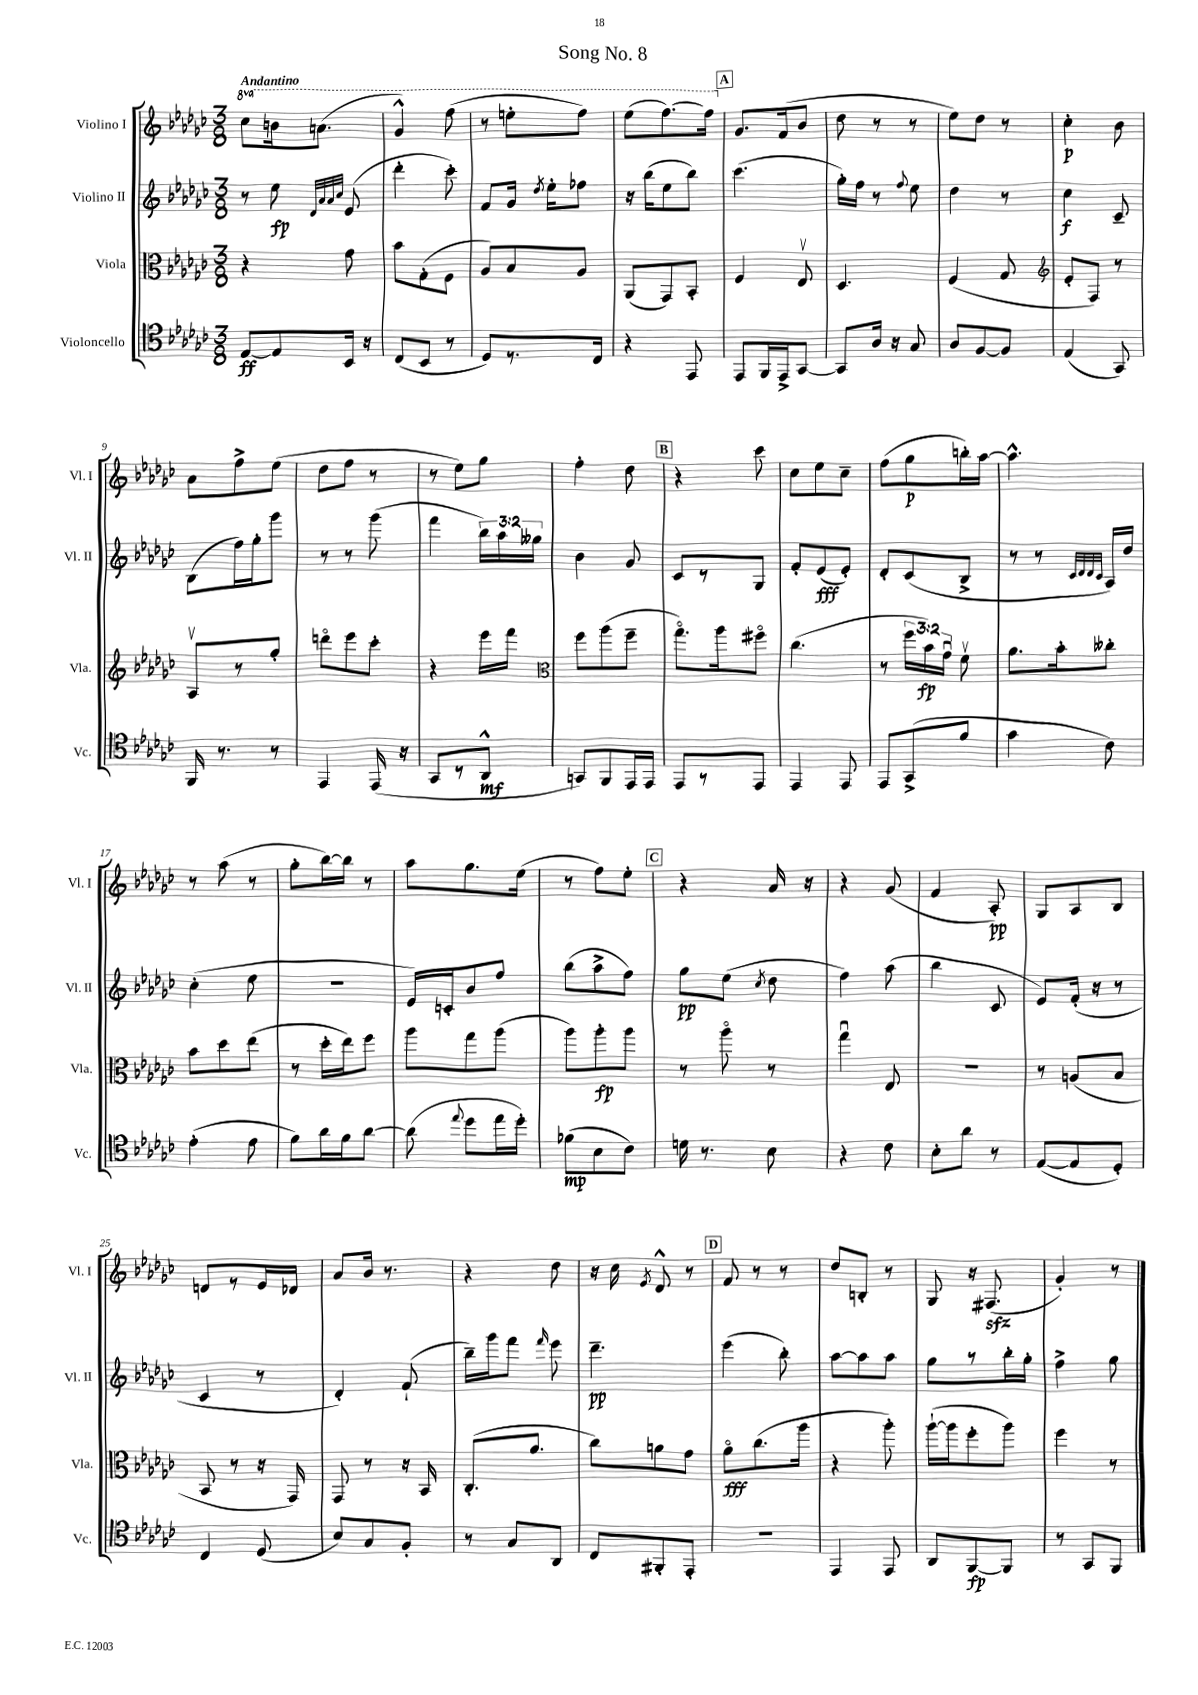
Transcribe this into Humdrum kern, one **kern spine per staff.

**kern	**kern	**kern	**kern
*staff4	*staff3	*staff2	*staff1
*clefC4	*clefC3	*clefG2	*clefG2
*k[b-e-a-d-g-c-]	*k[b-e-a-d-g-c-]	*k[b-e-a-d-g-c-]	*k[b-e-a-d-g-c-]
*M3/8	*M3/8	*M3/8	*M3/8
[8E-/L	4r	8r	8ccc-\L
8E-/]	.	8ee-\	16bb\k
.	.	.	(8.aa\J
.	.	32qqd-/LLL	.
.	.	32qqa-/	.
.	.	32qqa-/	.
.	.	32qqcc-/JJJ	.
16BB-/Jk	8g-\	(8e-/	.
16r	.	.	.
=	=	=	=
(8C-/L	8b-\L	4ddd-'\	4gg-^^/)
8BB-/J	(8G-'\	.	.
8r	8F\J	8ccc-'\)	(8fff\
=	=	=	=
8D-/L)	8A-/L)	8f/L	8r
8.r	8B-/	16g-/Jk	8eee'\L
.	.	8qdd-/	.
.	.	16ee-'\LK	.
.	8A-/J	8ff-\J	8fff\J)
16C-/Jk	.	.	.
=	=	=	=
4r	(8AA-/L	16r	(8eee-\L
.	.	(16bb-\LK	.
.	8GG-/)	8ee-\	[8.fff\)
8EE-/	8BB-'/J	8bb-\J)	.
.	.	.	16fff\]Jk
=	=	=	=
8EE-/L	4F/	(4.ccc-\	8.g-/L
16FF/L	.	.	.
16EE-^/J	.	.	(16f/k
[8GG-/J	8E-v/	.	8b-/J
=	=	=	=
8GG-/]L	4.D-/	16gg-'\LL)	8dd-\
.	.	16ff\JJ	.
16A-/Jk	.	8r	8r
16r	.	.	.
.	.	8qqff/	.
8G-/	.	8ee-\	8r
=	=	=	=
8A-/L	(4F/	4dd-\	8ee-\L)
[8F/	.	.	8dd-\J
8F/]J	8G-/	8r	8r
=	=	=	=
*	*clefG2	*	*
(4E-/	8e-'/L	4cc-\	4cc-'\
.	8F/J)	.	.
8GG-/)	8r	8c-~/	8b-\
=	=	=	=
16FF/	8A-v/L	(8B-\L	8a-\L
8.r	.	.	.
.	8r	16ff\L)	8ff^\
.	.	16gg-'\J	.
8r	8gg-'/J	8ggg-\J	(8ee-\J
=	=	=	=
4EE-/	8dddo\L	8r	8dd-\L
.	8eee-\	8r	8ff\J
(16EE-/	8ccc-'\J	(8ggg-\	8r
16r	.	.	.
=	=	=	=
8GG-/L	4r	4fff\	8r
8r	.	.	8ee-\L)
8AA-^^/J	16eee-\LL	24bb-\LL)	8gg-\J
.	.	24aa-\	.
.	16fff\JJ	.	.
.	.	24gg--\JJ	.
=	=	=	=
*	*clefC3	*	*
8GG/L)	8ff\L	4b-\	4ff'\
8FF/	(8aa-\	.	.
16EE-/L	8ff~\J	8g-/	8dd-\
16EE-/JJ	.	.	.
=	=	=	=
8EE-/L	8.gg-o\L)	8c-/L	4r
8r	.	8r	.
.	16aa-\k	.	.
8EE-/J	8ff#o\J	8G-/J	8ccc-\
=	=	=	=
4EE-/	(4.cc-\	8f'/L	8cc-\L
.	.	(8e-/	8ee-\
8EE-/	.	8e-'/J)	8cc-~\J
=	=	=	=
8EE-/L	8r	8d-'/L	(8ff\L
(8GG-^/	24ff\LL	(8c-/	8gg-\
.	24b-\)	.	.
.	24g-u\JJ	.	.
8f/J	8fv\	8B-^/J	16bb'\L)
.	.	.	[16aa-\JJ
=	=	=	=
4g-\	8.a-\L	8r	4.aa-^^\]
.	.	8r	.
.	16b-'\k	.	.
.	.	32qqc-/LLL	.
.	.	32qqd-/	.
.	.	32qqd-/	.
.	.	32qqc-/JJJ	.
8c-\)	8cc--'\J	16A-/LL)	.
.	.	16dd-/JJ	.
=	=	=	=
(4e-'\	8b-\L	(4cc-'\	8r
.	8dd-\	.	(8aa-\
8e-\	(8ee-\J	8ee-\	8r
=	=	=	=
8f\L)	8r	4.r	8gg-'\L
16a-\L	16dd-'\LL	.	[16bb-\L)
16f\J	16ee-\J)	.	16bb-\]JJ
[8a-\J	8ff\J	.	8r
=	=	=	=
(8a-\]	8aa-\L	16e-/LL)	8aa-\L
.	.	16c'/J	.
8qqee-/	.	.	.
8dd-\L	8gg-\	8b-/	8.gg-\
16ee-\L	(8aa-\J	8ff/J	.
16dd-'\JJ)	.	.	(16ee-\Jk
=	=	=	=
(8f-\L	8aa-\L)	(8bb-\L	8r
8B-\	8aa-'\	8aa-^\	8ff\L)
8c-\J)	8aa-\J	8ff\J)	8ee-'\J
=	=	=	=
16d\	8r	8gg-\L	4r
8.r	.	.	.
.	8aa-o\	(8ee-\J	.
.	.	8qcc-/	.
8B-\	8r	8dd-\	16a-/
.	.	.	16r
=	=	=	=
4r	4gg-u\	4ff\)	4r
8c-\	8E-/	(8aa-\	(8g-/
=	=	=	=
8B-'\L	4.r	4bb-\	4f/
8a-\J	.	.	.
8r	.	8c-/	8A-'/)
=	=	=	=
([8E-/L	8r	8e-/L)	8G-/L
8E-/]	(8A/L	(16f'/Jk	8A-/
.	.	16r	.
8D-'/J)	8B-/J	8r	8B-/J
=	=	=	=
4C-/	8BB-/	4c-/	8d/L
.	8r	.	8r
(8D-/	16r	8r	16e-/L
.	16GG-/)	.	16d-/JJ
=	=	=	=
8B-/L)	8GG-/	4d-'/)	8a-/L
8G-/	8r	.	16b-/Jk
.	.	.	8.r
8F'/J	16r	(8f`/	.
.	16BB-/	.	.
=	=	=	=
8r	(8.C-'/L	16bb-~\LL)	4r
.	.	16ggg-\J	.
8G-/L	.	8fff\J	.
.	8.a-/J	.	.
.	.	16qqfff/	.
8AA-/J	.	8eee-\	8dd-\
=	=	=	=
8C-/L	8cc-\L)	4.ddd-~\	16r
.	.	.	16cc-\
.	.	.	8qe-/
8FF#'/	8a\	.	8d-^^/
8EE-'/J	8g-\J	.	8r
=	=	=	=
4.r	8a-o\L	(4eee-\	8f/
.	(8.cc-\	.	8r
.	.	8bb-'\)	8r
.	16aa-\Jk	.	.
=	=	=	=
4EE-/	4r	[8aa-\L	8dd-/L
.	.	8aa-\]	8B'/J
8EE-/	8aa-'\)	8aa-\J	8r
=	=	=	=
8AA-/L	([16aa-`\LL	8gg-\L	8G-/
.	16aa-\]J	.	.
[8FF/	8ff'\	8r	16r
.	.	.	(8.F#/
8FF/]J	8aa-\J)	16bb-'\L	.
.	.	16gg-'\JJ	.
=	=	=	=
8r	4ff\	4ff^\	4g-'/)
8GG-/L	.	.	.
8FF/J	8r	8gg-\	8r
==	==	==	==
*-	*-	*-	*-
